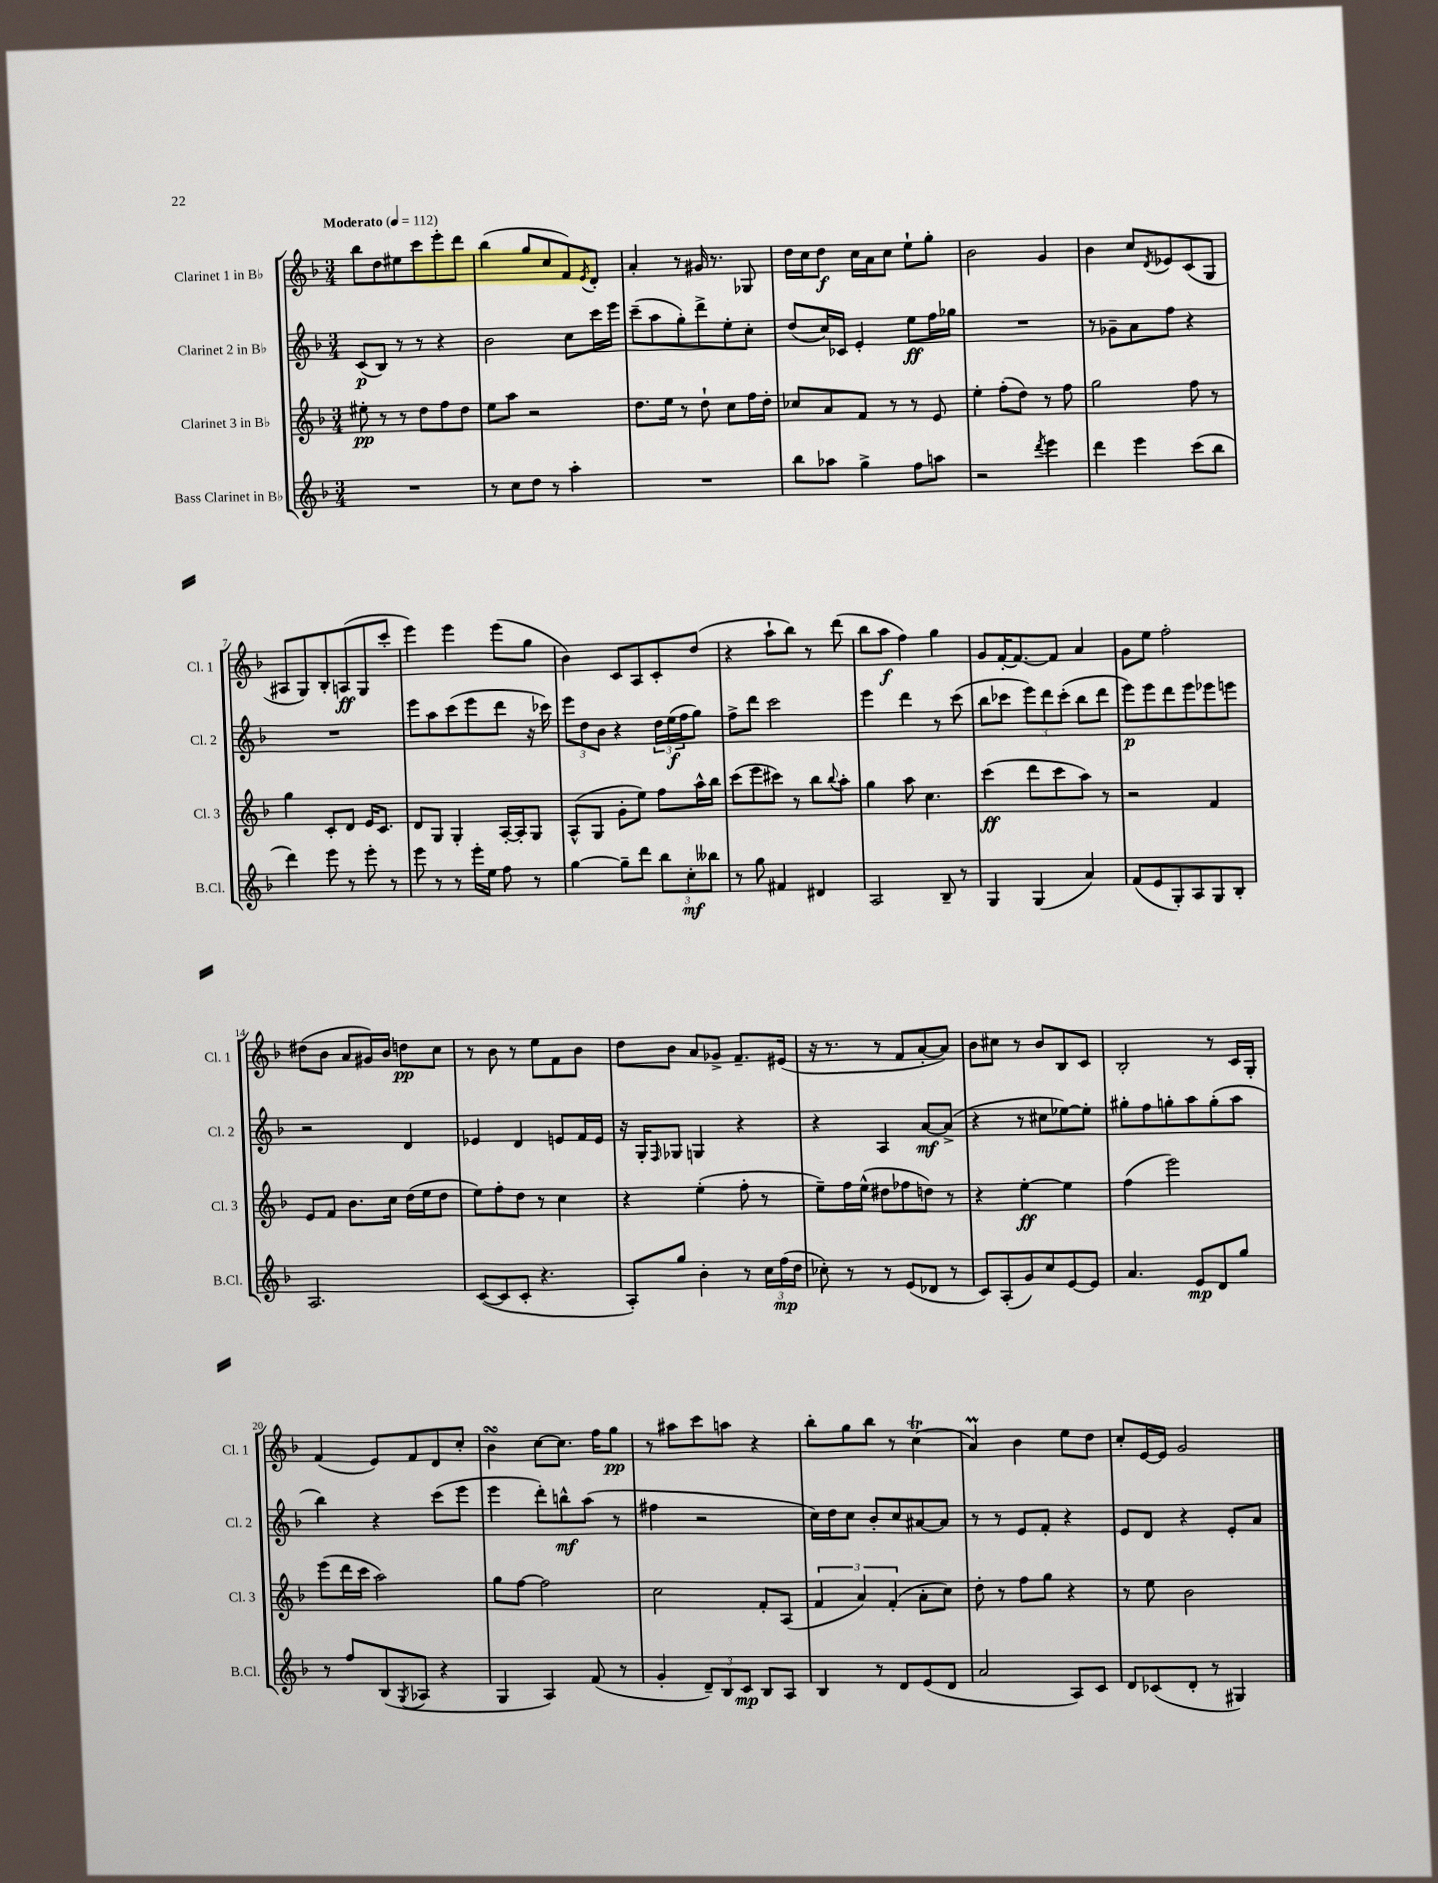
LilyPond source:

<<
\new StaffGroup <<
\new Staff = "s0" \with { instrumentName = "Clarinet 1 in Bb" shortInstrumentName = "Cl. 1" } {
    \clef treble \key f \major \numericTimeSignature \time 3/4 \tempo "Moderato" 4 = 112
    bes''8 d''8 eis''8 c'''8 e'''8-. d'''8 |
    bes''4( g''8 c''8 f'8) \acciaccatura { e'8 } d'8-. |
    a'4-. r8 gis'16 r8. ges8 |
    d''16 c''16 d''8\f c''16 a'16 c''8 e''8-! g''8-. |
    bes'2 g'4 |
    bes'4 c''8 \acciaccatura { d'8 } ees'8 c'8( g8 |
    ais8 g8) bes8-. a8\ff( g8 c'''8-. |
    e'''4) e'''4 e'''8( g''8 |
    bes'4) c'8 a8 c'8-. d''8( |
    r4 a''8-! bes''8) r8 d'''8( |
    bes''8 a''8\f f''4) g''4 |
    g'8 f'16~-. f'8.~ f'8 a'4 |
    g'8 e''8 f''2-. |
    dis''8( bes'8 a'8 gis'16) bes'16 d''8\pp c''8 |
    r8 bes'8 r8 e''8 f'8 bes'8 |
    d''8 bes'8 a'8 ges'8-> f'8.-- eis'16( |
    r16 r8. r8 f'8 a'8~-. a'8) |
    bes'8 cis''8 r8 bes'8 bes8 c'8 |
    bes2-. r8 c'16 g16-. |
    f'4( e'8) f'8 d'8 c''8-. |
    bes'4\turn c''8~ c''8. f''16 g''8\pp |
    r8 ais''8 c'''8 a''8 r4 |
    bes''8-. g''8 bes''8 r8 c''4\trill( |
    a'4\prall) bes'4 e''8 d''8 |
    c''8-. e'16~ e'16 g'2 \bar "|." |
}
\new Staff = "s1" \with { instrumentName = "Clarinet 2 in Bb" shortInstrumentName = "Cl. 2" } {
    \clef treble \key f \major \numericTimeSignature \time 3/4
    c'8\p( bes8) r8 r8 r4 |
    bes'2 c''8 c'''16 e'''16 |
    c'''8--( a''8 g''8-.) d'''8-> e''8-. c''8-. |
    d''8( c''16) ces'16 e'4-. e''8\ff f''16 ges''16 |
    R2. |
    r8 ges'8-- a'8 f''8 r4 |
    R2. |
    e'''8 a''8 c'''8( e'''8 d'''8 r16 ces'''16) |
    \tuplet 3/2 { e'''8 d''8 bes'8 } r4 \tuplet 3/2 { d''16 e''16\f( f''16 } g''8) |
    f''8-> d'''8 c'''2 |
    e'''4 d'''4 r8 c'''8( |
    bes''8 ces'''8 \tuplet 3/2 { e'''8) d'''8 ces'''8-.( } bes''8 d'''8 |
    e'''8\p) e'''8 d'''8 e'''8 ees'''8 e'''8 |
    r2 d'4 |
    ees'4 d'4 e'8 f'16 e'16 |
    r16 g16-. \grace { f16 } ges8 g4 r4 |
    r4 a4 a'8~\mf a'8->( |
    r4 r8 cis''8 ees''8~) ees''8-. |
    gis''8-. f''8 g''8-. a''8 g''8-.( a''8 |
    bes''4) r4 c'''8( e'''8 |
    e'''4 d'''8-.) b''8-^\mf a''8( r8 |
    fis''4 r2 |
    c''16) d''16 c''8 bes'8-. c''8 ais'8~ ais'8 |
    r8 r8 e'8 f'8-. r4 |
    e'8 d'8 r4 e'8-. a'8 \bar "|." |
}
\new Staff = "s2" \with { instrumentName = "Clarinet 3 in Bb" shortInstrumentName = "Cl. 3" } {
    \clef treble \key f \major \numericTimeSignature \time 3/4
    eis''8-.\pp r8 r8 d''8 f''8 d''8 |
    e''8 a''8 r2 |
    d''8. e''16 r8 d''8-! c''8 f''16 d''16-. |
    ces''8 a'8 f'8 r8 r8 e'8 |
    e''4-. f''8-.( d''8) r8 f''8 |
    g''2 f''8 r8 |
    g''4 c'8-. d'8 e'16 c'8. |
    d'8 g8 g4-. a16~-. a16-. g8 |
    a8-^( g8 g'8-. e''8) f''8 a''16-^ bes''16 |
    c'''8( e'''8 cis'''8) r8 bes''8 \appoggiatura { bes''8 } a''8-. |
    g''4 a''8 c''4. |
    c'''4\ff( d'''8 c'''8 a''8) r8 |
    r2 f'4 |
    e'8 f'8 bes'8. c''16 d''16( e''16 d''8 |
    e''8) f''8-. d''8 r8 c''4 |
    r4 e''4-.( f''8-. r8 |
    e''8--) f''16 e''16-^( dis''8 fes''8 d''8) r8 |
    r4 e''4~-.\ff e''4 |
    f''4( e'''2) |
    e'''8( d'''16 c'''16 a''2) |
    g''8 f''8~ f''2 |
    c''2 f'8-. a8( |
    \tuplet 3/2 { f'4 a'4) f'4-.( } a'8-. c''8) |
    d''8-. r8 f''8 g''8 r4 |
    r8 e''8 bes'2 \bar "|." |
}
\new Staff = "s3" \with { instrumentName = "Bass Clarinet in Bb" shortInstrumentName = "B.Cl." } {
    \clef treble \key f \major \numericTimeSignature \time 3/4
    R2. |
    r8 c''8 d''8 r8 a''4-. |
    R2. |
    bes''8 aes''8 g''4-> f''8 a''8 |
    r2 \acciaccatura { d'''8 } e'''4 |
    d'''4 e'''4 c'''8( bes''8 |
    d'''4) e'''8 r8 e'''8-. r8 |
    e'''8 r8 r8 e'''16-. e''16 f''8 r8 |
    g''4~ g''8-- d'''8 \tuplet 3/2 { bes''8 c''8-.\mf beses''8 } |
    r8 g''8 fis'4 dis'4 |
    a2 bes8-- r8 |
    g4 g4( a'4) |
    f'8( e'8 g8-.) a8 g8 bes8-. |
    a2. |
    c'8~( c'8 c'8-. r4. |
    a8-.) g''8 bes'4-. r8 \tuplet 3/2 { c''16 f''16\mp( d''16 } |
    ces''8-.) r8 r8 e'8( des'8 r8 |
    c'8) a8-.( g'8) c''8 e'8~ e'8 |
    a'4. e'8\mp d'8 g''8 |
    r8 f''8 bes8( \acciaccatura { g8 } aes8 r4 |
    g4 a4) f'8( r8 |
    g'4-. \tuplet 3/2 { d'8--) bes8 c'8\mp } bes8 a8 |
    bes4 r8 d'8 e'8( d'8 |
    a'2 a8) c'8 |
    d'8 ces'8( d'8-. r8 gis4) \bar "|." |
}
>>
>>
